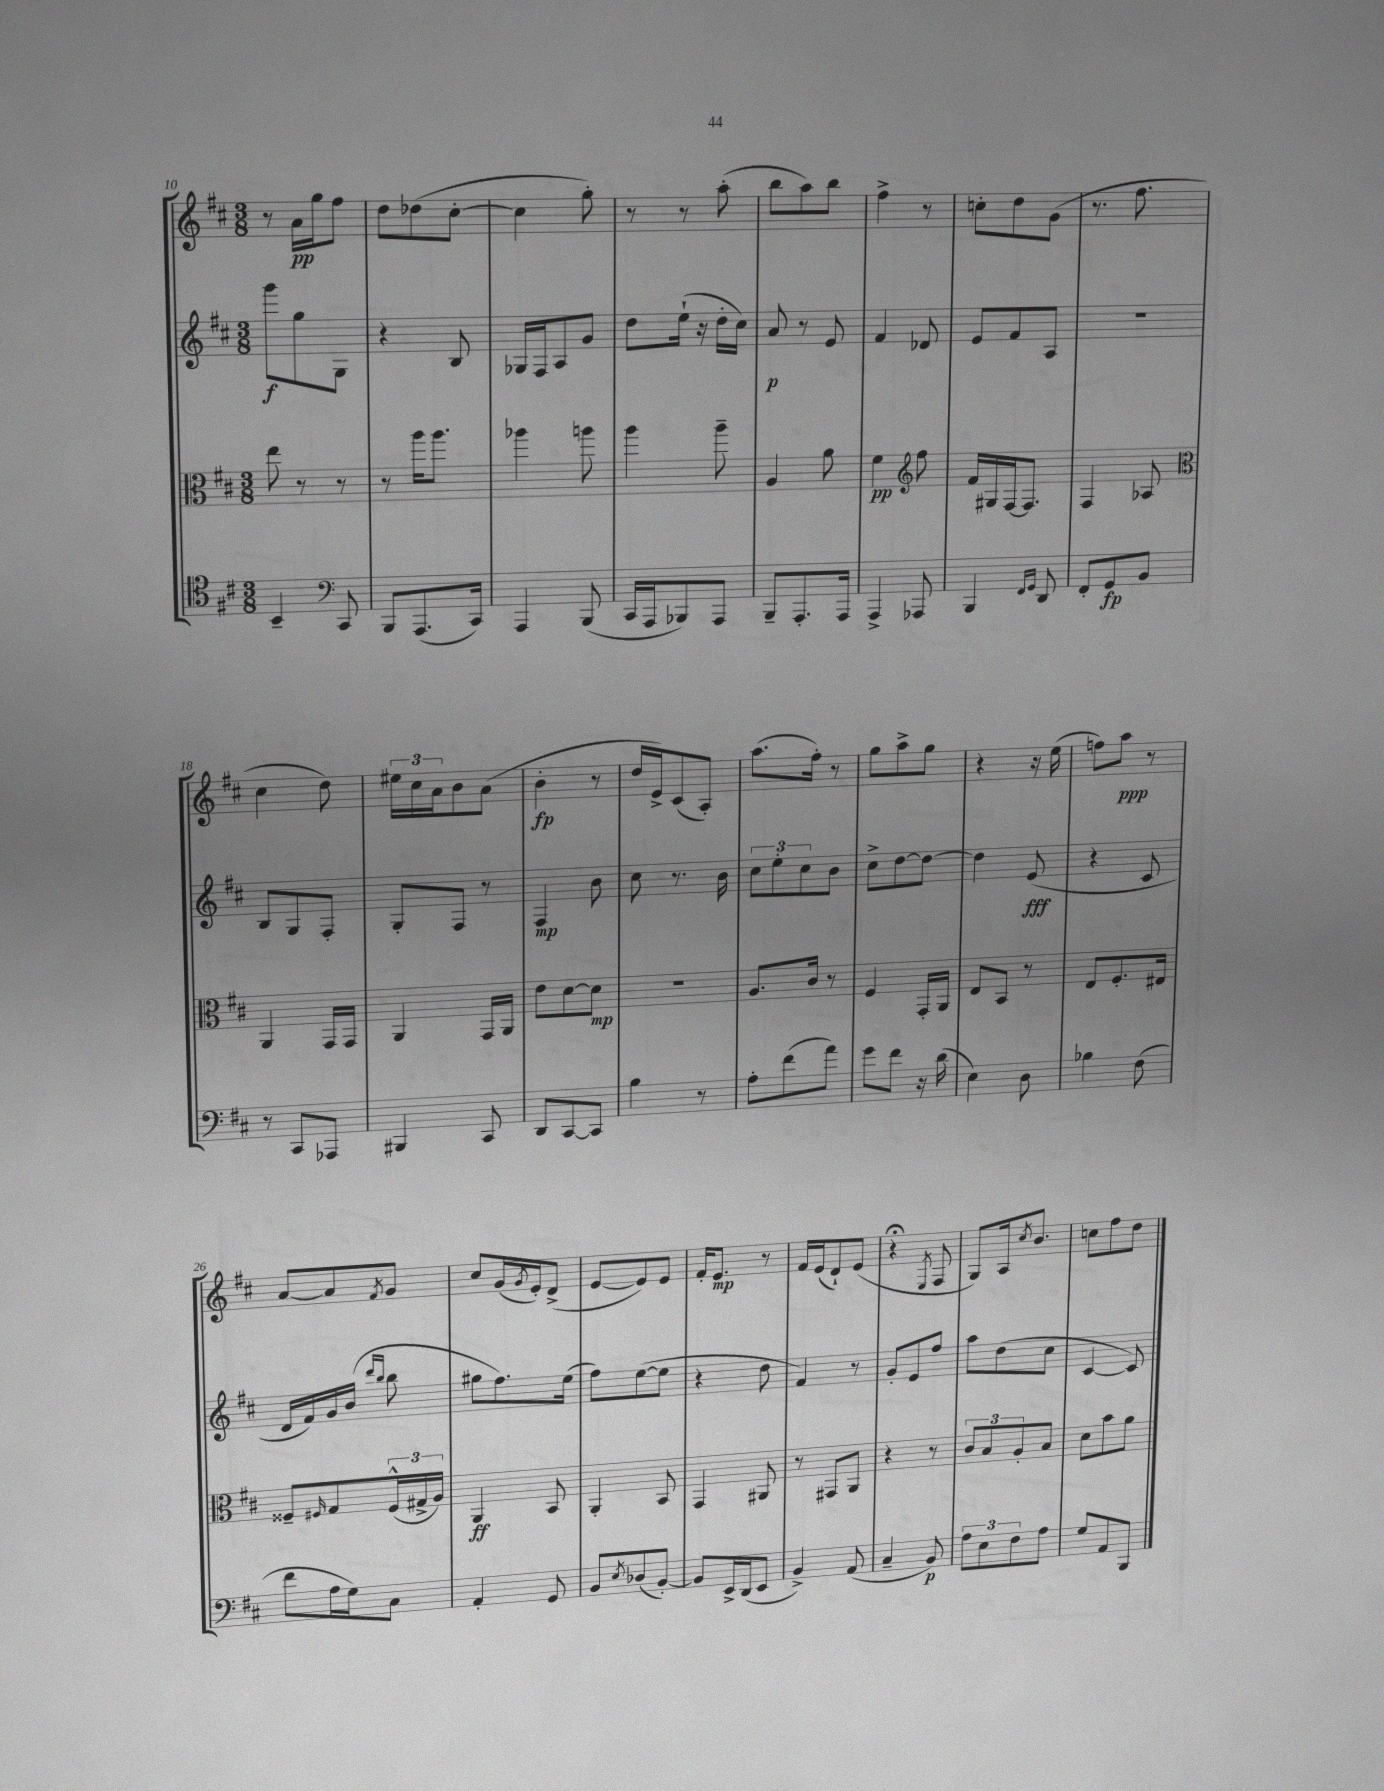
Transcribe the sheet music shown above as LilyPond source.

<<
\new StaffGroup <<
\new Staff = "s0" {
    \clef treble \key d \major \numericTimeSignature \time 3/8
    r8 a'16\pp g''16 fis''8 |
    d''8 des''8( cis''8~-. |
    cis''4 g''8-.) |
    r8 r8 a''8-.( |
    b''8 a''8) b''8 |
    fis''4-> r8 |
    c''8-. d''8 g'8( |
    r8. fis''8. |
    cis''4 d''8) |
    \tuplet 3/2 { eis''16 cis''16 a'16 } b'8 a'8( |
    b'4-.\fp r8 |
    d''16 e'16->) cis'8( a8-.) |
    a''8.( fis''16-.) r8 |
    g''8 a''8-> g''8 |
    r4 r16 e''16( |
    f''8) a''8\ppp r8 |
    a'8~ a'8 \acciaccatura { fis'8 } g'8 |
    cis''8 g'16( \acciaccatura { g'8 } e'16-.) d'8->( |
    e'8~ e'8) e'8 |
    fis'16-. e'8.\mp r8 |
    fis'16 e'16( d'8-!) e'8( |
    r4\fermata \acciaccatura { e8 } fis8 |
    g8) a16 \acciaccatura { cis''8 } b'8. |
    c''8 fis''8 d''8 \bar "|." |
}
\new Staff = "s1" {
    \clef treble \key d \major \numericTimeSignature \time 3/8
    g'''8\f g''8 g8 |
    r4 b8 |
    ges16 fis16 a8 g'8 |
    d''8 e''16-!( r16 d''16-. cis''16) |
    a'8\p r8 e'8 |
    fis'4 des'8 |
    e'8 fis'8 a8 |
    R4. |
    b8 g8 fis8-. |
    g8-. fis8 r8 |
    fis4\mp b'8 |
    cis''8 r8. b'16 |
    \tuplet 3/2 { cis''8 e''8-. cis''8 } b'8 |
    cis''8-> d''8~ d''8~ |
    d''4 e'8\fff( |
    r4 cis'8 |
    d'16 fis'16) g'16 b'16( \grace { d'''16 b''16 } b''8 |
    gis''8 fis''8.) e''16( |
    fis''8) e''8~( e''8 |
    r4 d''8 |
    fis'4) r8 |
    g'8-. e'8 fis''8 |
    a''8 d''8( cis''8 |
    cis'4~ cis'8) \bar "|." |
}
\new Staff = "s2" {
    \clef alto \key d \major \numericTimeSignature \time 3/8
    e''8 r8 r8 |
    r8 a''16 a''8. |
    aes''4 a''8 |
    a''4 a''8-- |
    a4 a'8 |
    fis'4\pp \clef treble fis''8 |
    fis'16 gis16 fis16~ fis8. |
    fis4 aes8 |
    \clef alto a,4 g,16 g,16 |
    a,4 g,16 a,16 |
    e'8 d'8~ d'8\mp |
    R4. |
    a8. cis'16 r8 |
    fis4 g,16-. a,16 |
    e8 b,8 r8 |
    e8 fis8.-. eis16 |
    fisis8-- \grace { fis16 } g8 \tuplet 3/2 { fis16-^( gis16-> a16) } |
    a,4\ff b,8 |
    a,4-. b,8 |
    g,4 ais,8 |
    r8 gis,8 a,8 |
    r4 r8 |
    \tuplet 3/2 { cis'8 b8 a8-. } b8 |
    d'8 b'8 a'8 \bar "|." |
}
\new Staff = "s3" {
    \clef tenor \key d \major \numericTimeSignature \time 3/8
    b,4-- \clef bass cis,8 |
    b,,8 a,,8.( cis,16) |
    a,,4 b,,8( |
    cis,16 a,,16 bes,,8) a,,8 |
    b,,8-- a,,8.-. a,,16 |
    a,,4-> aes,,8 |
    b,,4 \grace { fis,16 g,16 } d,8 |
    fis,8-. g,8\fp b,8 |
    r8 cis,8 aes,,8 |
    bis,,4 cis,8 |
    d,8 cis,8~ cis,8 |
    b4 r8 |
    a8-. fis'8( a'8) |
    g'8 fis'8 r16 d'16( |
    e4) d8 |
    bes4 fis8( |
    fis'8 a16 g16) cis8 |
    a,4-. g,8 |
    b,8 \acciaccatura { e8 } des8( b,8~-.) |
    b,8 e,16-> d,16( e,8 |
    b,4->) a,8( |
    cis4-- b,8\p) |
    \tuplet 3/2 { a8 e8 fis8 } a8 |
    g8 a,8 b,,8 \bar "|." |
}
>>
>>
\layout { \context { \Score currentBarNumber = #10 } }
